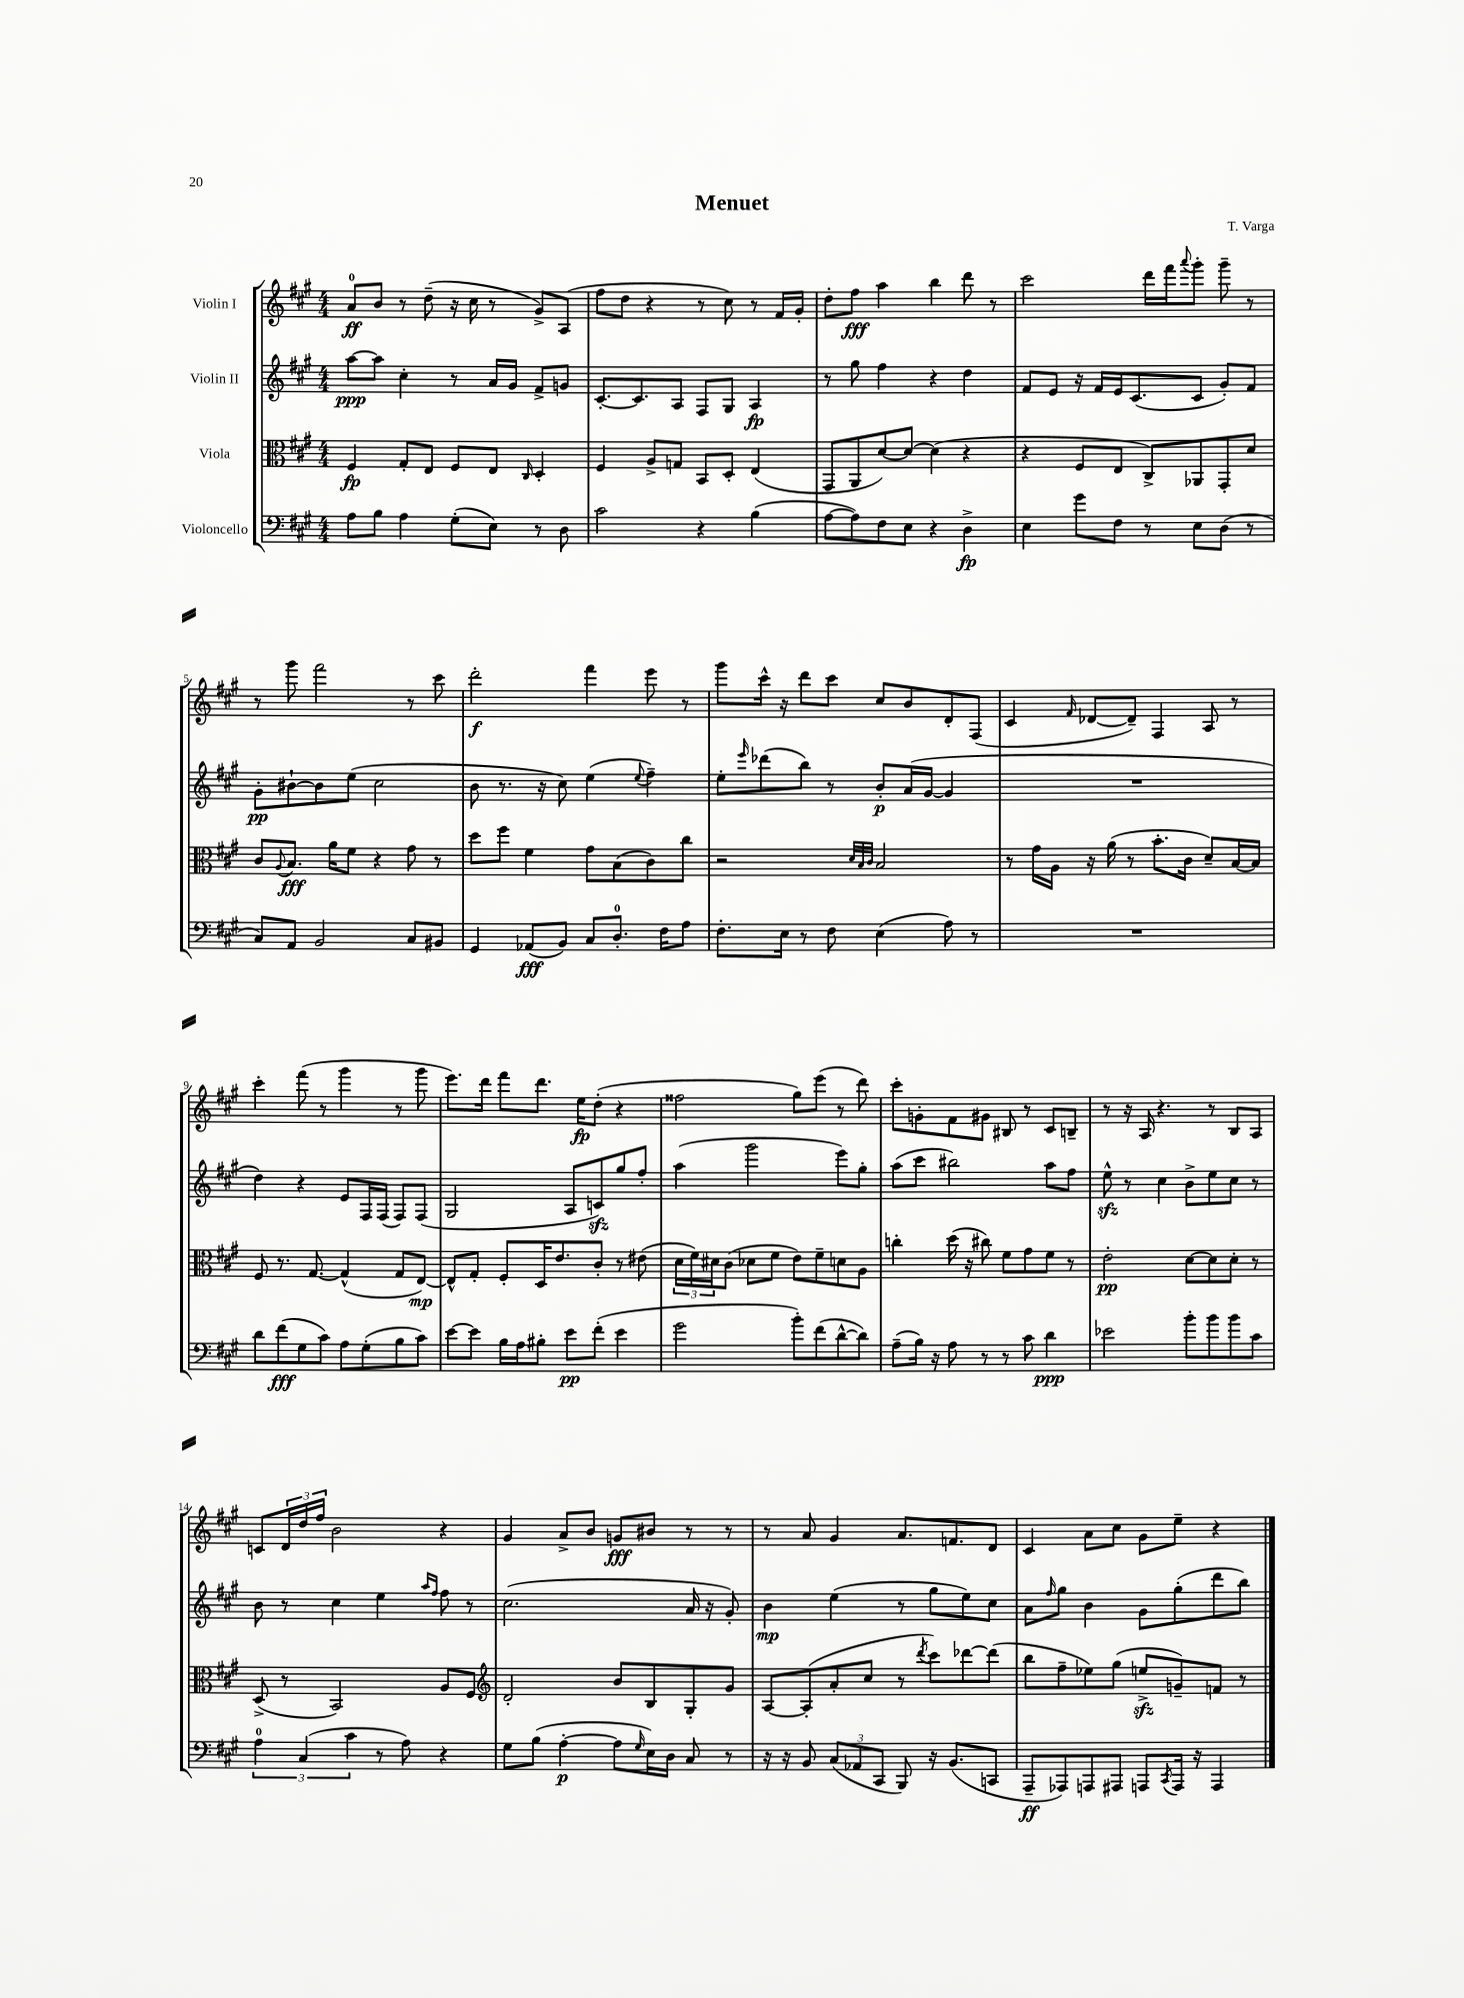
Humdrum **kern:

**kern	**kern	**kern	**kern
*staff4	*staff3	*staff2	*staff1
*clefF4	*clefC3	*clefG2	*clefG2
*k[f#c#g#]	*k[f#c#g#]	*k[f#c#g#]	*k[f#c#g#]
*M4/4	*M4/4	*M4/4	*M4/4
8A	4F#	[8aa	8a
8B	.	8aa]	8b
4A	8G#'	4cc#'	8r
.	8E	.	(8dd~
(8G#'	8F#	8r	16r
.	.	.	16cc#
8E)	8E	16a	8r
.	.	16g#	.
.	16qqC#	.	.
8r	4D'	8f#^	8g#^)
8D	.	8g	(8A
=	=	=	=
2c#	4F#	[8.c#'	8ff#
.	.	.	8dd
.	.	8.c#]	.
.	8A^	.	4r
.	8G	8A	.
4r	8BB	8F#	8r
.	8D'	8G#	8cc#)
(4B	(4E	4A	8r
.	.	.	16f#
.	.	.	16g#'
=	=	=	=
[8A	8GG#	8r	8dd'
8A])	8AA	8gg#	8ff#
8F#	[8d)	4ff#	4aa
8E	8d_	.	.
4r	(4d]	4r	4bb
4D^	4r	4dd	8ddd
.	.	.	8r
=	=	=	=
4E	4r	8f#	2ccc#
.	.	8e	.
8g#	8F#	16r	.
.	.	16f#	.
8F#	8E	16e	.
.	.	(8.c#	.
8r	8C#^)	.	16ddd
.	.	.	16fff#
.	.	.	8qqaaa
8E	8AA-	8c#	8ggg#'
(8D	8GG#'	8g#')	8ggg#~
8r	8d	8f#	8r
=	=	=	=
8C#)	8c#	8g#'	8r
.	8qqA	.	.
8AA	8.B	[8b#`	8ggg#
2BB	.	8b#]	2fff#
.	16a	.	.
.	8f#	(8ee	.
.	4r	2cc#	.
8C#	8g#	.	8r
8BB#	8r	.	8ccc#
=	=	=	=
4GG#	8dd	8b	2ddd'
.	8ff#	8.r	.
(8AA-	4f#	.	.
.	.	16r	.
8BB)	.	8cc#)	.
8C#	8g#	(4ee	4fff#
8.D'	(8B	.	.
.	.	8qqee	.
.	8c#)	4ff#~)	8eee
16F#	.	.	.
8A	8cc#	.	8r
=	=	=	=
8.F#'	2r	8ee'	8ggg#
.	.	16qqeee	.
.	.	(8ddd-	16ccc#^^
16E	.	.	16r
8r	.	8bb)	8ddd
8F#	.	8r	8ccc#
.	32qqd	.	.
.	32qqB	.	.
.	32qqc#	.	.
(4E	2B	8b'	8cc#
.	.	(16a	8b
.	.	[16g#	.
8A)	.	4g#]	8d'
8r	.	.	(8F#
=	=	=	=
1r	8r	1r	4c#
.	16g#	.	.
.	16A	.	.
.	.	.	16qqf#
.	16r	.	[8d-
.	(16a	.	.
.	8r	.	8d-~])
.	8.b'	.	4F#
.	16c#	.	.
.	8d~)	.	8A
.	[16B	.	8r
.	16B]	.	.
=	=	=	=
8d	8F#	4dd)	4ccc#'
(8f#	8.r	.	.
8G#	.	4r	(8fff#
.	[8.G#	.	.
8c#)	.	.	8r
8A	(4G#^^]	8e	4ggg#
(8G#'	.	16F#	.
.	.	(16F#	.
8B	8G#	8F#)	8r
8c#)	[8E)	(8F#	8ggg#
=	=	=	=
[8e	8E^^]	2G#	8.eee)
8e]	8G#'	.	.
.	.	.	16ddd
16B	8F#'	.	8fff#
16A	.	.	.
8B#'	16D	.	8.ddd
.	8.e	.	.
8e	.	8A	.
.	.	.	16ee
(8f#'	8c#'	8c)	(8dd'
4e	8r	8gg#	4r
.	(8e#	8ff#'	.
=	=	=	=
2g#	24d	(4aa	2ff##
.	24f#)	.	.
.	24d#	.	.
.	(8c#	.	.
.	8d-	2ggg#	.
.	8f#	.	.
8b')	8e)	.	8gg#)
(8f#	8f#~	.	(8eee
[8d^^	8d	8eee)	8r
8d])	8A	8gg#'	8ddd)
=	=	=	=
(8A~	4cc'	(8aa	8ccc#'
16B)	.	8ccc#	8g'
16r	.	.	.
8A	(16dd	2bb#)	8f#
.	16r	.	.
8r	8cc#)	.	8g#
8r	8f#	.	8B#
8c#	8g#	.	8r
4d	8f#	8aa	8c#
.	8r	8ff#	8B~
=	=	=	=
2e-	2e'	8ee^^	8r
.	.	8r	16r
.	.	.	16A
.	.	4cc#	4.r
8b'	[8d	8b^	.
8b	8d]	8ee	8r
8b	8d'	8cc#	8B
8c#	8r	8r	8A
=	=	=	=
6A	(8D^	8b	8c
.	8r	8r	24d
(6C#	.	.	24dd
.	.	.	24ff#
.	2BB)	4cc#	2b
6c#	.	.	.
8r	.	4ee	.
8A)	.	.	.
.	.	16qqaa	.
.	.	16qqff#	.
4r	8A	8ff#	4r
.	8F#	8r	.
=	=	=	=
*	*clefG2	*	*
8G#	2d'	(2.cc#	4g#
(8B	.	.	.
[4A'	.	.	8a^
.	.	.	8b
8A]	8b	.	8g
16qqG#	.	.	.
16E)	8B	.	8b#
16D	.	.	.
8C#	8G#'	16a	8r
.	.	16r	.
8r	8g#	8g#')	8r
=	=	=	=
16r	[8A	4b	8r
16r	.	.	.
8BB	(8A']	.	8a
(12C#	8a'	(4ee	4g#
12AA-	.	.	.
.	8cc#	.	.
12CC#	.	.	.
8BBB)	8r	8r	8.a
.	8qddd	.	.
16r	8ccc#)	8gg#	.
(8.BB	.	.	8.f
.	[8ddd-	8ee)	.
8CC	(8ddd-]	8cc#	8d
=	=	=	=
8AAA~	8bb	8a	4c#
.	.	16qqff#	.
8AAA-)	8ff#~	8gg#	.
8AAA	8ee-)	4b	8a
8AAA#	(8gg#	.	8cc#
8AAA	8ee^	8g#	8g#
8qCC#	.	.	.
16AAA	8g~)	(8gg#'	8ee~
16r	.	.	.
4AAA	8f	8ddd	4r
.	8r	8bb)	.
==	==	==	==
*-	*-	*-	*-
